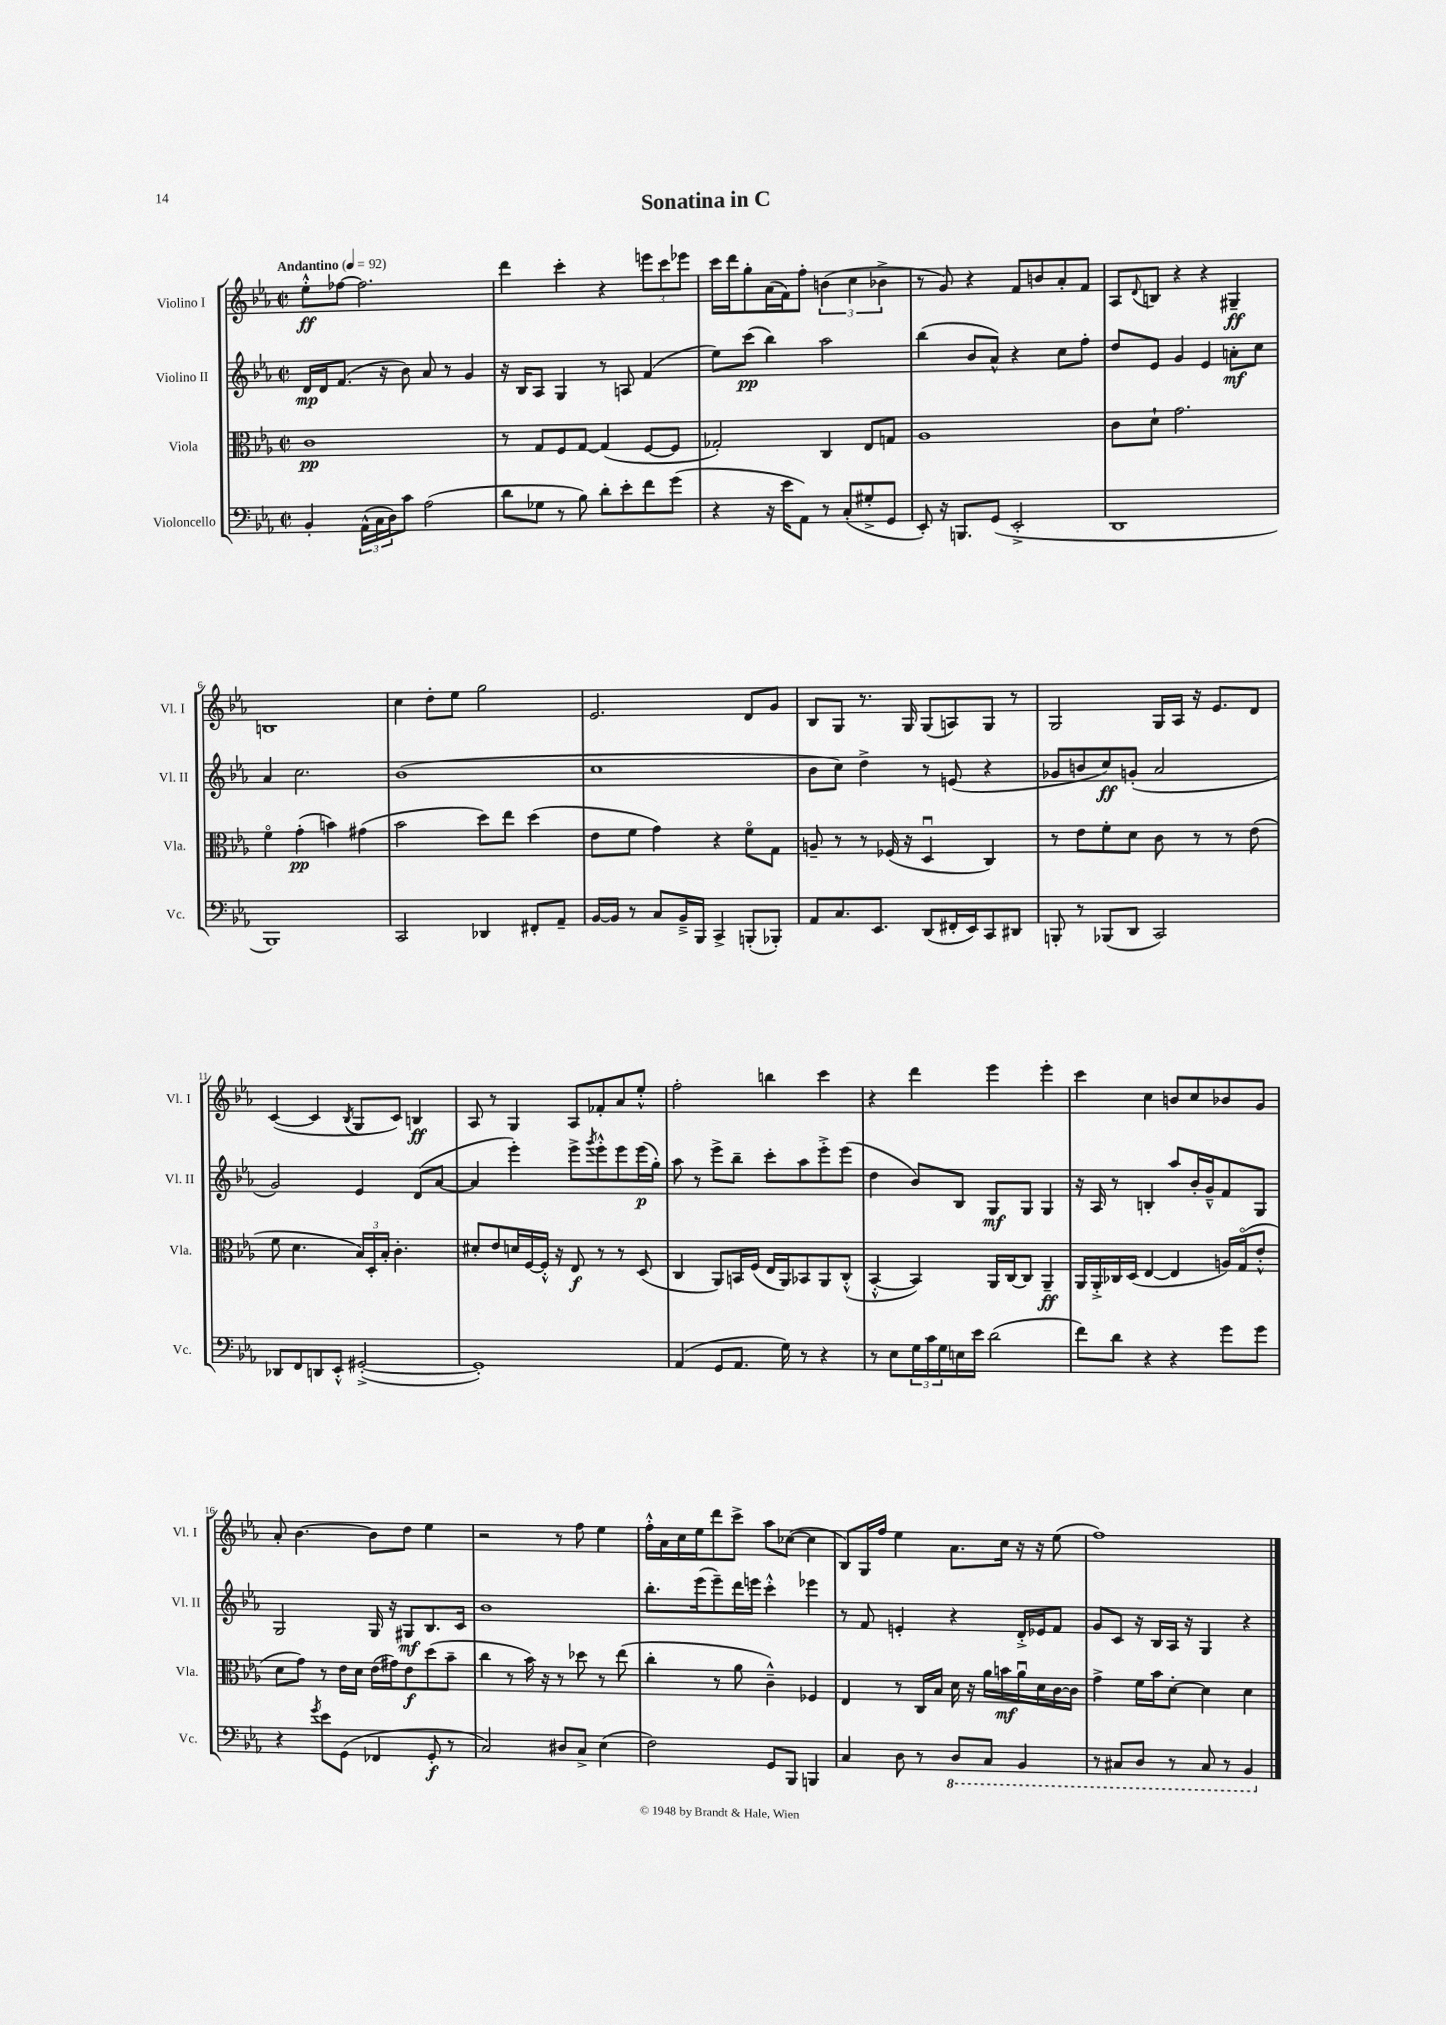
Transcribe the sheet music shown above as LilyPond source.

\header { title = "Sonatina in C" }
<<
\new StaffGroup <<
\new Staff = "s0" \with { instrumentName = "Violino I" shortInstrumentName = "Vl. I" } {
    \clef treble \key ees \major \defaultTimeSignature \time 2/2 \tempo "Andantino" 4 = 92
    ees''8-.-^\ff fes''8~ fes''2. |
    d'''4 c'''4-. r4 \tuplet 3/2 { e'''8 c'''8 ees'''8 } |
    c'''16 d'''16 g''8-. aes'16( f'16) f''8-. \tuplet 3/2 { b'4( c''4 bes'4-> } |
    r8 g'8) r4 f'8 b'8 aes'8-. f'8 |
    aes8 \appoggiatura { d'8 } b8 r4 r4 gis4--\ff |
    b1 |
    c''4 d''8-. ees''8 g''2 |
    ees'2. d'8 g'8 |
    bes8 g8 r8. g16 g8( a8) g8 r8 |
    g2 g16 aes16 r16 ees'8. d'8 |
    c'4~( c'4 \acciaccatura { bes8 } g8 c'8) b4\ff |
    aes8 r8 g4 aes8 fes'8-. aes'8 ees''8-.-^ |
    f''2-. b''4 c'''4 |
    r4 d'''4 ees'''4 ees'''4-. |
    c'''4 c''4 b'8 c''8 bes'8 g'8 |
    aes'8-. bes'4.~ bes'8 d''8 ees''4 |
    r2 r8 f''8 ees''4 |
    f''16-.-^ aes'16 c''16 ees''16 d'''8 c'''8-> aes''8 ces''8~( ces''4 |
    bes8) g16 f''16 ees''4 aes'8. c''16 r16 r16 ees''8( |
    f''1) \bar "|." |
}
\new Staff = "s1" \with { instrumentName = "Violino II" shortInstrumentName = "Vl. II" } {
    \clef treble \key ees \major \defaultTimeSignature \time 2/2
    d'16\mp d'16 f'8.( r16 bes'8) aes'8 r8 g'4 |
    r16 bes16 aes8 g4 r8 a8 f'4( |
    ees''8) c'''8\pp( bes''4) aes''2 |
    bes''4( bes'8 aes'8-^) r4 c''8 f''8-. |
    d''8 ees'8 g'4 ees'4 a'8-.\mf c''8 |
    aes'4 c''2. |
    bes'1( |
    c''1 |
    bes'8 c''8) d''4-> r8 e'8( r4 |
    ges'8 b'8 c''8\ff) g'8-.( aes'2 |
    g'2) ees'4 d'8( aes'8~ |
    aes'4 ees'''4-.) ees'''8-> \acciaccatura { g'''8 } ees'''8-.-^ ees'''8 ees'''16\p( g''16-.) |
    aes''8 r8 ees'''8-> bes''8-- c'''8-. aes''8 ees'''8-.-> ees'''8( |
    d''4 bes'8) bes8 g8\mf g8 g4 |
    r16 aes16 r8 b4-. aes''8 bes'16-. g'16---^ f'8 g8 |
    g2 g16 r16 gis8\mf bes8. c'16 |
    bes'1 |
    bes''8.-. ees'''16( ees'''8--) d'''16 e'''16 c'''4-.-^ ees'''4 |
    r8 f'8 e'4-. r4 d'16-.-> ees'16 f'8 |
    g'8 c'8 r16 bes16 aes16 r16 g4 r4 \bar "|." |
}
\new Staff = "s2" \with { instrumentName = "Viola" shortInstrumentName = "Vla." } {
    \clef alto \key ees \major \defaultTimeSignature \time 2/2
    c'1\pp |
    r8 g8 f8 g8~ g4( f8~ f8 |
    ges2-.) c4 ees8 g8 |
    aes1 |
    c'8 d'8-! g'2. |
    f'4\flageolet g'4-.\pp( b'4) gis'4( |
    bes'2 d''8) ees''8 d''4( |
    ees'8 f'8 g'4) r4 f'8\flageolet g8 |
    a8-- r8 r8 fes16( r16 d4\downbow c4) |
    r8 ees'8 f'8-. d'8 c'8 r8 r8 ees'8( |
    f'8 d'4. \tuplet 3/2 { bes16) d16-. bes16-. } c'4.-. |
    dis'8-. ees'8 d'16 f16~ f16-.-^ r16 ees8\f r8 r8 d8( |
    c4 aes,8) b,16 f16( ees16 aes,16) bes,8 aes,8 c8-.-^( |
    bes,4~-.-^ bes,4) aes,16 c16~ c8 aes,4--\ff |
    aes,16 aes,16-.-> ces16 d16( ees4~ ees4 a16) g16\flageolet( ees'8-.-^ |
    d'8 g'8) r8 ees'16 d'16 ees'16( gis'16) ees'8\f d''8( bes'8-- |
    c''4 r8 bes'16) r16 r8 des''8 r8 ees''8( |
    c''4-. r8 aes'8 c'4---^) fes4 |
    ees4 r8 c16 bes16 d'16 r16 aes'16 b'16\mf aes'16\downbow d'16 c'16~ c'16 |
    g'4-> f'16 bes'16 d'8~-. d'4 d'4 \bar "|." |
}
\new Staff = "s3" \with { instrumentName = "Violoncello" shortInstrumentName = "Vc." } {
    \clef bass \key ees \major \defaultTimeSignature \time 2/2
    bes,4-. \tuplet 3/2 { aes,16-^( c16 d16) } c'8 aes2( |
    d'8 ges8 r8 bes8) d'8-. ees'8-. f'8 g'8( |
    r4 r16 ees'16 aes,8) r8 c8-.( gis8-.-> g,8 |
    ees,8-.) r16 b,,8. g,8( ees,2-.-> |
    d,1 |
    bes,,1) |
    c,2 des,4 fis,8-. aes,8-- |
    bes,16~ bes,16 r8 c8 bes,16---> bes,,16 c,4-> b,,8-.( bes,,8-.) |
    aes,8 c8. ees,8. d,8( fis,16-. ees,16) c,8 dis,8 |
    b,,8-. r8 bes,,8( d,8 c,2) |
    des,8 f,8 d,8 ees,8-.-^ gis,2~-.->( |
    gis,1-.) |
    aes,4( g,8 aes,8. g16) r8 r4 |
    r8 ees8 \tuplet 3/2 { g16 c'16 g16 } e16 ees'16 d'2( |
    f'8) d'8 r4 r4 g'8 g'8 |
    r4 \acciaccatura { g'8 } ees'8 g,8( fes,4 g,8-.\f r8 |
    c2) dis8 c8-> ees4( |
    f2) g,8 bes,,8 b,,4 |
    c4 d8 r8 \ottava #-1 d,8 c,8 bes,,4 |
    r8 cis,8 d,8 r8 cis,8 r8 bes,,4 \ottava #0 \bar "|." |
}
>>
>>
